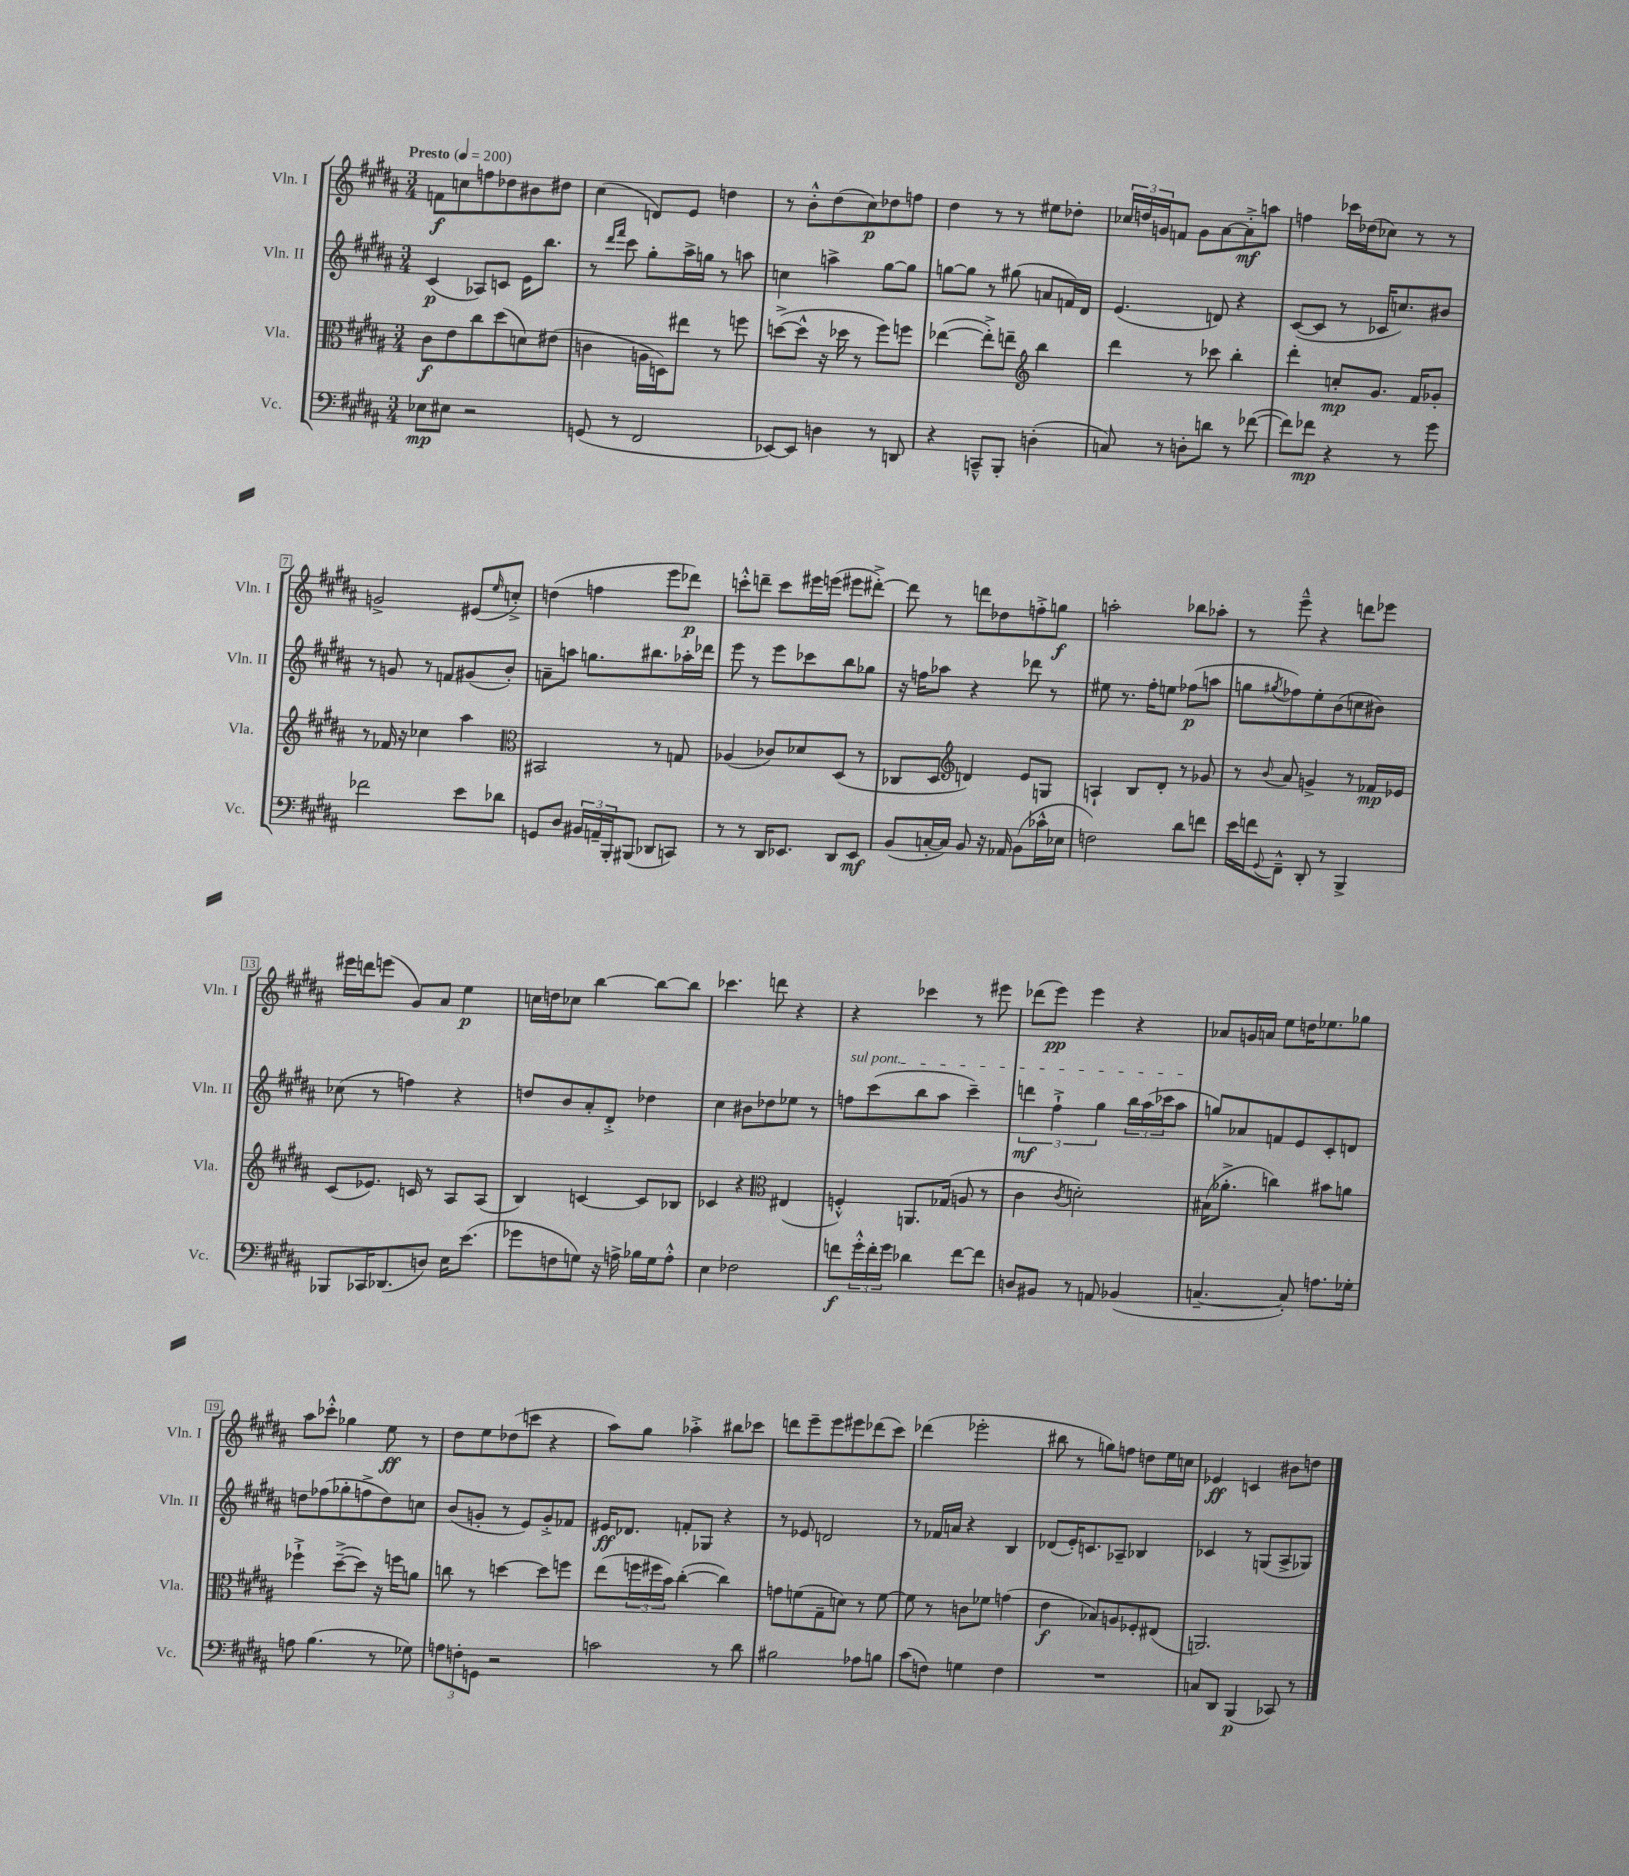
<<
\new StaffGroup <<
\new Staff = "s0" \with { instrumentName = "Vln. I" shortInstrumentName = "Vln. I" } {
    \clef treble \key b \major \numericTimeSignature \time 3/4 \tempo "Presto" 4 = 200
    f'8\f c''8 f''8 des''8 bis'8 dis''8 |
    cis''4( d'8) e'8 d''4 |
    r8 b'8-.-^ dis''8( cis''8\p) des''8 f''8 |
    dis''4 r8 r8 eis''8 des''8-. |
    \tuplet 3/2 { ces''16 d''16 g'16 } f'8 g'8 ais'8~ ais'8-.->\mf a''8 |
    f''4 ces'''16 des''16( ces''8) r8 r8 |
    g'2-> eis'8( \grace { e''16 } c''8-.->) |
    d''4( f''4 e'''8 des'''8\p) |
    c'''8-.-^ d'''8-- c'''8 eis'''16 e'''16( eis'''8 dis'''8~-.->) |
    dis'''8 r8 d'''8 des''8 f''8-.-> g''8\f |
    a''2-. bes''8 aes''8-. |
    r8 e'''8---^ r4 d'''8 ees'''8 |
    eis'''16 d'''16 e'''8( gis'8) ais'8 e''4\p |
    c''16 d''16 ces''8 b''4~ b''8~ b''8 |
    ces'''4. d'''8 r4 |
    r4 ces'''4 r8 eis'''8 |
    des'''8( e'''8\pp) e'''4 r4 |
    aes'8 g'16 a'16 e''8 d''16 ees''8. ges''8 |
    ais''8 ces'''8-.-^ ges''4 e''8\ff r8 |
    dis''8 e''8 des''8( c'''8 r4 |
    ais''8) gis''8 aes''4-.-> bis''8 ces'''8 |
    d'''8 e'''8-- e'''8 eis'''8 des'''8( cis'''8) |
    des'''4( ees'''2-. |
    bis''8 r8 g''8) f''8 d''8 e''16 c''16 |
    ees'4\ff c'4 bis'8 d''8 \bar "|." |
}
\new Staff = "s1" \with { instrumentName = "Vln. II" shortInstrumentName = "Vln. II" } {
    \clef treble \key b \major \numericTimeSignature \time 3/4
    cis'4\p( aes8) c'8 e'16 b''8. |
    r8 \grace { dis'''16 fis'''16 } cis'''8 gis''8-. ais''16-> g''16 r8 a''8 |
    c''4 a''4-> gis''8~ gis''8 |
    g''8~ g''8 r8 gis''8( a'8 f'16) dis'16 |
    e'4.( d'8) r4 |
    cis'8~( cis'8 r8 ces'16 c''8.) bis'8 |
    r8 g'8 r8 f'8 gis'8( b'8-.) |
    a'8-- a''8 g''8. bis''8. aes''16-. des'''16 |
    e'''8 r8 e'''8 ces'''8 b''8 ges''8 |
    r16 f''16 aes''8 r4 des'''8 r8 |
    eis''8 r8. fis''16-. e''8 fes''8\p( a''8 |
    g''8 \acciaccatura { gis''8 } fes''8) e''8-. b'8( c''8 bis'8) |
    ces''8( r8 f''4) r4 |
    d''8 b'8 ais'8-. dis'8-.-> des''4 |
    cis''4 bis'8 des''8 ees''8 r8 |
    \once \override TextSpanner.bound-details.left.text = \markup { \italic "sul pont." } f''8\startTextSpan cis'''8( b''8 ais''8 cis'''4--) |
    \tuplet 3/2 { d'''4\mf fis''4-!-> gis''4 } \tuplet 3/2 { b''16 ais''16( ces'''16 } ais''8\stopTextSpan |
    g''8) aes'8 f'8 e'8 cis'8-. d'8 |
    d''8 fes''8( ges''8-. f''8-> d''8) c''8 |
    b'8( g'8-. r8 e'8) g'8-.-> fes'8 |
    eis'16\ff des'8. f'8-. ges8 r4 |
    r8 ees'8 d'2 |
    r8 fes'16 a'16 r4 b4 |
    des'8( e'16-.) c'8. aes8-- bes4 |
    ces'4 r8 g8( ais8-> ges8) \bar "|." |
}
\new Staff = "s2" \with { instrumentName = "Vla." shortInstrumentName = "Vla." } {
    \clef alto \key b \major \numericTimeSignature \time 3/4
    cis'8\f e'8 cis''8 dis''8( d'8) eis'8( |
    c'4 a16 d16) eis''8 r8 f''8 |
    d''8~->( d''8-^ r16 des''16 r8 fis''8) f''8 |
    ees''4~( ees''8-.->) e''8-- \clef treble b''4 |
    dis'''4 r8 ces'''8 b''4-. |
    dis'''4-. c''8-.\mp gis'8. fis'16 ges'8-. |
    r8 fes'16 r16 ces''4 ais''4 |
    \clef alto bis,2 r8 g8 |
    aes4( ces'8) des'8 dis8( r8 |
    ces8 dis8 \clef treble d'4) e'8 g8 |
    a4-! b8 dis'8-. r8 ges'8 |
    r8 \appoggiatura { b'8 } ais'8 g'4-> r8 fes'16\mp ees'16 |
    cis'8( ees'8.) c'16 r8 ais8 ais8( |
    b4) c'4~ c'8 bes8 |
    ces'4 r4 \clef alto eis4( |
    f4-.-^) a,8. ges16( a8 r8 |
    cis'4 \acciaccatura { cis'8 } d'2-.) |
    bis16( aes'8.-.-> c''4) bis'8 a'8 |
    fes''4-!-> dis''8~--->( dis''8) r16 f''16 a'8 |
    c''8 r8 d''4~ d''8 f''8 |
    e''8( \tuplet 3/2 { f''16 fis''16 b'16) } cis''4~-.( cis''4) |
    g'8 f'8( gis8-- d'8) r8 f'8~ |
    f'8 r8 c'8 fes'8 g'4( |
    e'4\f bes8) a8 fes8-. eis8( |
    a,2.) \bar "|." |
}
\new Staff = "s3" \with { instrumentName = "Vc." shortInstrumentName = "Vc." } {
    \clef bass \key b \major \numericTimeSignature \time 3/4
    ees8\mp eis8 r2 |
    g,8( r8 fis,2 |
    ees,8~) ees,8 d4 r8 d,8 |
    r4 c,8---^ b,,8-. d4-.( |
    c8) r8 d8-. d'8 r8 fes'8~( |
    fes'8) fes'8\mp r4 r8 gis'8 |
    fes'2 e'8 des'8 |
    g,8 dis8 \tuplet 3/2 { bis,16 a,16-- b,,16-. } bis,,8( des,8 c,8) |
    r8 r8 dis,16 ees,8. dis,8 ees,8\mf |
    b,8( c16~-. c16) b,8 r16 aes,16 b,8( ces'16-^ ees16 |
    f2) dis'8 f'8 |
    e'16 f'16 \appoggiatura { gis,8 } fis,8---^ dis,8-. r8 b,,4-> |
    bes,,8 ces,16 des,8.( d8) e16 e'8.( |
    ges'8 f8 g8) r16 a16-> bes16 g16 a8-.-^ |
    e4 fes2 |
    f'8\f \tuplet 3/2 { gis'16-.-^ f'16-. gis'16 } des'4 f'8~ f'8 |
    d8 bis,8 r8 a,8 bes,4( |
    c4.~-- c8-.) a8. ges16-. |
    a8 b4.( r8 ges8) |
    \tuplet 3/2 { a8 f8-. g,8 } r2 |
    c'2 r8 dis'8 |
    bis2 aes8 b8 |
    cis'8( f8) g4 f4 |
    R2. |
    c8 dis,8 b,,4\p( ces,8) r8 \bar "|." |
}
>>
>>
\layout { \context { \Score \override BarNumber.stencil = #(make-stencil-boxer 0.1 0.3 ly:text-interface::print) } }
